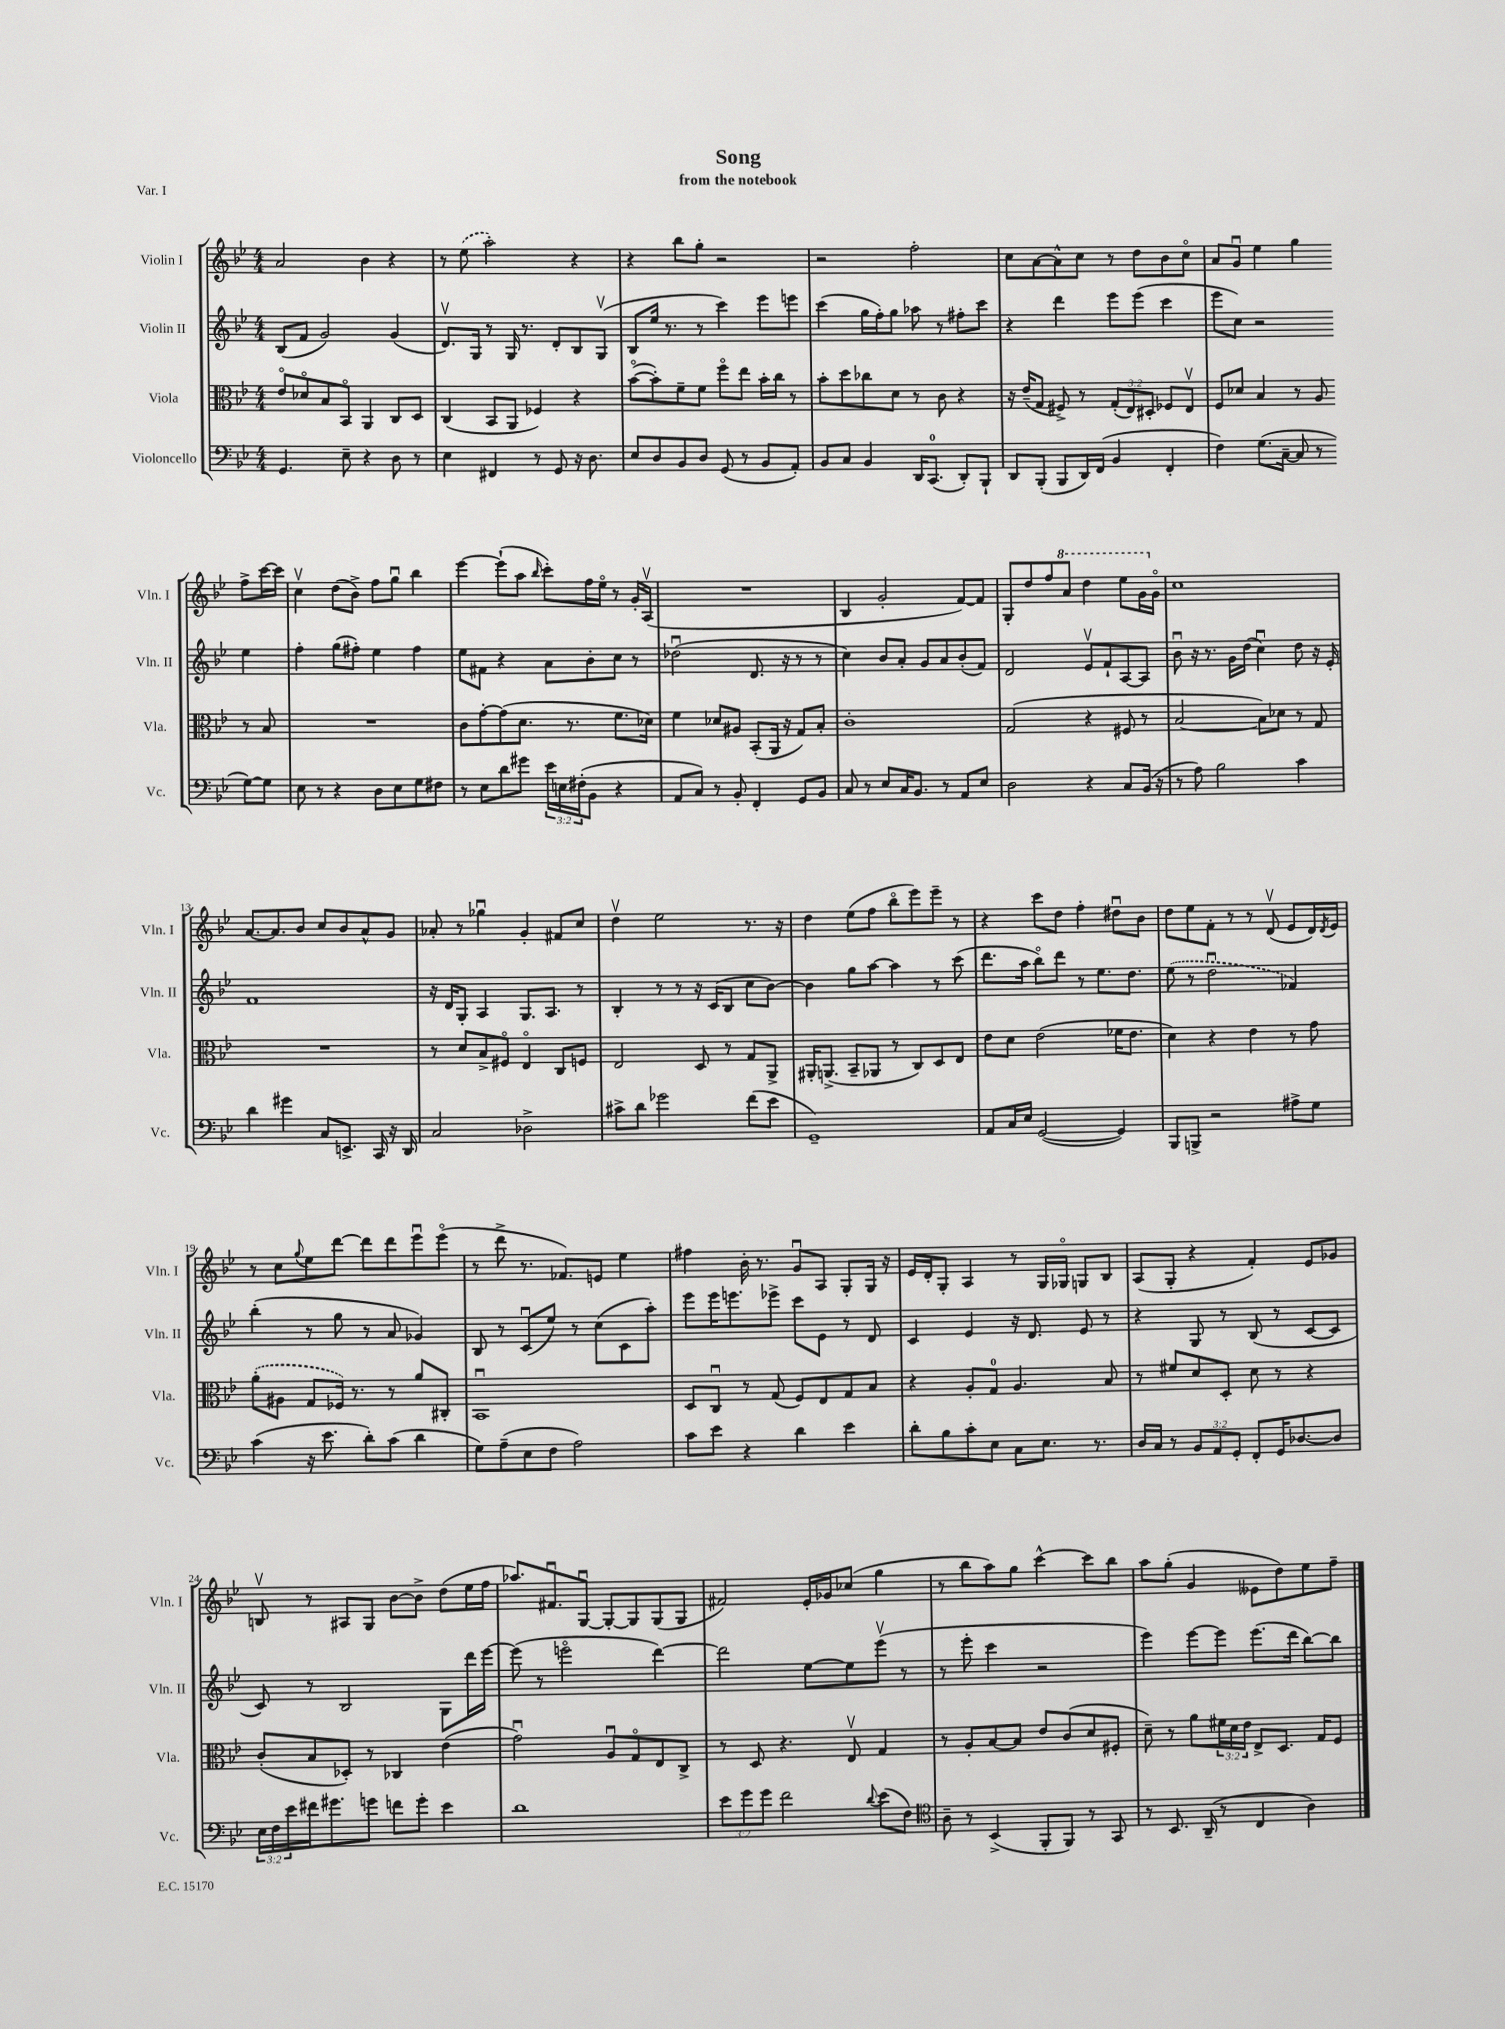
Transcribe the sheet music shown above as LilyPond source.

\header { title = "Song" subtitle = "from the notebook" piece = "Var. I" }
<<
\new StaffGroup <<
\new Staff = "s0" \with { instrumentName = "Violin I" shortInstrumentName = "Vln. I" } {
    \clef treble \key bes \major \numericTimeSignature \time 4/4
    a'2 bes'4 r4 |
    r8 \once \slurDashed ees''8( a''2-.) r4 |
    r4 bes''8 g''8-. r2 |
    r2 f''2-. |
    c''8 a'8~ a'8-^ c''8 r8 d''8 bes'8 c''8\flageolet |
    a'8 g'8\downbow ees''4 g''4 f''8-> c'''16~ c'''16 |
    c''4\upbow d''8( bes'8->) f''8 g''8\downbow bes''4 |
    ees'''4~ ees'''8-!( a''8 \grace { bes''16 } c'''8-.) f''16 ees''16\flageolet r8 g'16-. a16\upbow( |
    R1 |
    bes4 g'2-. f'8~) f'8 |
    g8-. d''8 f''8 \ottava #1 a''8 d'''4 ees'''8 g''16 \ottava #0 g'16\flageolet |
    c''1 |
    a'8.~ a'8. bes'8 c''8 bes'8 a'8-^ g'8 |
    aes'8-. r8 ges''4\downbow g'4-. fis'8 c''8 |
    d''4\upbow ees''2 r8. r16 |
    d''4 ees''8( f''8 bes''8\flageolet ees'''8) ees'''8-- r8 |
    r4 c'''8 d''8 f''4-. dis''8\downbow bes'8 |
    d''8 ees''8 f'8-. r8 r8 d'8\upbow( ees'8 d'16) \acciaccatura { d'8 } ees'16 |
    r8 c''8 \appoggiatura { g''8 } ees''8 d'''8~ d'''8 d'''8 ees'''8\downbow ees'''8\flageolet( |
    r8 d'''8-> r8. fes'8.) e'8 ees''4 |
    fis''4 bes'16-. r8. g'8\downbow a8 g8-. g16 r16 |
    ees'16 d'16-. g8-. a4 r8 g16 ges16\flageolet g8 bes8 |
    a8( g8-. r4 f'4-.) ees'8 ges'8 |
    b8\upbow r8 ais8 g8 bes'8~ bes'8-> d''8( ees''16 f''16 |
    aes''8.) fis'8.\downbow g8~\downbow g8~-. g8 g8( g8 |
    fis'2) ees'16-. ges'16 ces''8( g''4 |
    r8 bes''8 a''8) g''8 c'''4~-^ c'''8 bes''8 |
    a''8 g''8-.( g'4 eeses'8 d''8) ees''8 f''8-- \bar "|." |
}
\new Staff = "s1" \with { instrumentName = "Violin II" shortInstrumentName = "Vln. II" } {
    \clef treble \key bes \major \numericTimeSignature \time 4/4
    bes8( f'8 g'2) g'4( |
    d'8.\upbow) g16 r8 g16 r8. d'8-. bes8 g8\upbow( |
    bes8 ees''16 r8. r8 c'''4) ees'''8 e'''8 |
    c'''4( g''16 f''16-.) g''8 aes''8 r8 fis''8-. c'''8 |
    r4 d'''4 ees'''8 ees'''8( c'''4 |
    ees'''8 c''8) r2 ees''4 |
    f''4-. g''8( fis''8-.) ees''4 fis''4 |
    ees''8 fis'8 r4 a'8 bes'8-. c''8 r8 |
    des''2\downbow( d'8. r16 r8 r8 |
    c''4) bes'8 a'8-. g'8 a'8 bes'8-.( f'8) |
    d'2 ees'8\upbow f'8-! a8~ a8 |
    bes'8\downbow r16 r8. g'16 d''16( c''4\downbow) d''8 r16 ees'16-. |
    f'1 |
    r16 d'16 g8-. a4 g8. a8. r8 |
    bes4-. r8 r8 r16 c'16( bes8 c''8 bes'8~) |
    bes'4 g''8 a''8~ a''4 r8 c'''8( |
    d'''8. a''16 bes''8\flageolet) d'''8 r8 ees''8. d''8. |
    \once \slurDashed ees''8( r8 d''2\downbow fes'4) |
    bes''4-.( r8 g''8 r8 a'8 ges'4) |
    bes8 r8 c'8\downbow( ees''8) r8 c''8( c'8 a''8-.) |
    ees'''8 ees'''16 e'''8. ees'''8-> c'''8 ees'8 r8 d'8 |
    c'4 ees'4 r16 d'8. ees'8 r8 |
    r4 g8 r8 bes8( r8 c'8~ c'8 |
    c'8) r8 bes2 g8 d'''16 ees'''16~ |
    ees'''8( r8 e'''2\flageolet d'''4~) |
    d'''2 ees''8~ ees''8 ees'''8\upbow( r8 |
    r8 ees'''8-. c'''4 r2 |
    ees'''4) ees'''8~ ees'''8 ees'''8.( d'''16 bes''8~) bes''8 \bar "|." |
}
\new Staff = "s2" \with { instrumentName = "Viola" shortInstrumentName = "Vla." } {
    \clef alto \key bes \major \numericTimeSignature \time 4/4 \override Staff.TupletNumber.text = #tuplet-number::calc-fraction-text
    ees'8\flageolet des'8\flageolet bes8 bes,8\flageolet a,4 c8 d8 |
    c4( bes,8 a,8 fes4) r4 |
    bes'8~\flageolet( bes'8-.) f'8-- f'8 f''8\flageolet ees''8 bes'16-. c''16 r8 |
    bes'8-. d''8 ces''8 d'8 r8 c'8 r4 |
    r16 ees'16--( g8 fis8->) r8 \tuplet 3/2 { g8-.( ees8) dis8-. } fes8 ees8\upbow |
    f8 des'8 bes4 r8 a8 r8 bes8 |
    R1 |
    c'8 g'8~-. g'8( d'8. r8. f'8. des'16) |
    f'4 des'8 ais8 bes,8-.( a,16 r16 g8) bes8-. |
    c'1-. |
    g2( r4 fis8 r8 |
    bes2~ bes8) des'8 r8 g8 |
    R1 |
    r8 d'8 bes8-> fis8\flageolet ees4\flageolet c8 f8 |
    ees2 d8 r8 g8 a,8-> |
    ais,16-. a,8.->( bes,8-- aes,8 r8 c8) d8 ees8 |
    ees'8 d'8 ees'2( fes'16 ees'8. |
    d'4) r4 ees'4 r8 g'8 |
    \once \slurDashed a'8-.( ais8 g8 fes16) r8. r8 a'8 cis8-. |
    bes,1\downbow |
    d8 c8\downbow r8 g8( f8) ees8 g8 bes8 |
    r4 a8-. g8-0 a4. bes8 |
    r8 fis'8 d'8 d8-. d'8 r8 r4 |
    c'8-.( bes8 des8-.) r8 ces4 ees'4( |
    g'2\downbow) a8\downbow g8\flageolet ees8 c8-> |
    r8 d8 r4. ees8\upbow g4 |
    r8 a8-. bes8~ bes8 ees'8 c'8( d'8 fis8-. |
    d'8--) r8 a'8 \tuplet 3/2 { fis'16 d'16 ees'16 } ees8-> d8. g16 f8 \bar "|." |
}
\new Staff = "s3" \with { instrumentName = "Violoncello" shortInstrumentName = "Vc." } {
    \clef bass \key bes \major \numericTimeSignature \time 4/4 \override Staff.TupletNumber.text = #tuplet-number::calc-fraction-text
    g,4. ees8-- r4 d8 r8 |
    ees4 fis,4 r8 g,8 r16 d8. |
    ees8 d8 bes,8 d8 g,8( r8 bes,8 a,8-.) |
    bes,8 c8 bes,4 d,16 c,8.-0( d,8-.) bes,,8-! |
    d,8 bes,,8-.( bes,,8 d,16) f,16( bes,4 f,4-. |
    f4) g8.( c16~-- c8 r8 g8~) g8 |
    ees8 r8 r4 d8 ees8 g8 fis8 |
    r8 ees8 d'8 gis'8 \tuplet 3/2 { ees'16 e16 fis16-.( } bes,8 r4 |
    a,8 c8) r8 bes,8-. f,4-. g,8 bes,8 |
    c8 r8 ees8 c16 bes,8. r8 a,8 ees8 |
    d2 r4 c8 bes,16( r16 |
    r8 a8) bes2 c'4 |
    d'4 gis'4 c8 e,8.-> c,16 r16 d,16 |
    c2 des2-> |
    cis'8-> d'8 ges'2 f'8( ees'8 |
    g,1--) |
    a,8 c16 ees16 g,2~( g,4) |
    bes,,8 b,,8-> r2 ais8-> g8 |
    c'4( r16 ees'8. d'8-.) c'8( d'4 |
    g8) a8--( ees8 f8 a2) |
    c'8 ees'8 r4 d'4 ees'4 |
    d'8-. bes8 c'8-. ees8 c8 ees8. r8. |
    d16 c16 r8 \tuplet 3/2 { bes,8 a,8 g,8-. } f,8-. g,16 des8.~ des8 |
    \tuplet 3/2 { ees16 f16 ees'16 } fis'16 gis'8. g'8 f'8 g'8-. ees'4 |
    d'1 |
    \tuplet 3/2 { ees'8 g'8 g'8 } f'2 \appoggiatura { d'8 } ees'8( f8) |
    \clef tenor a8-- r8 bes,4->( f,8-. f,8) r8 g,8 |
    r8 bes,8. a,16--( r8 c4 a4) \bar "|." |
}
>>
>>
